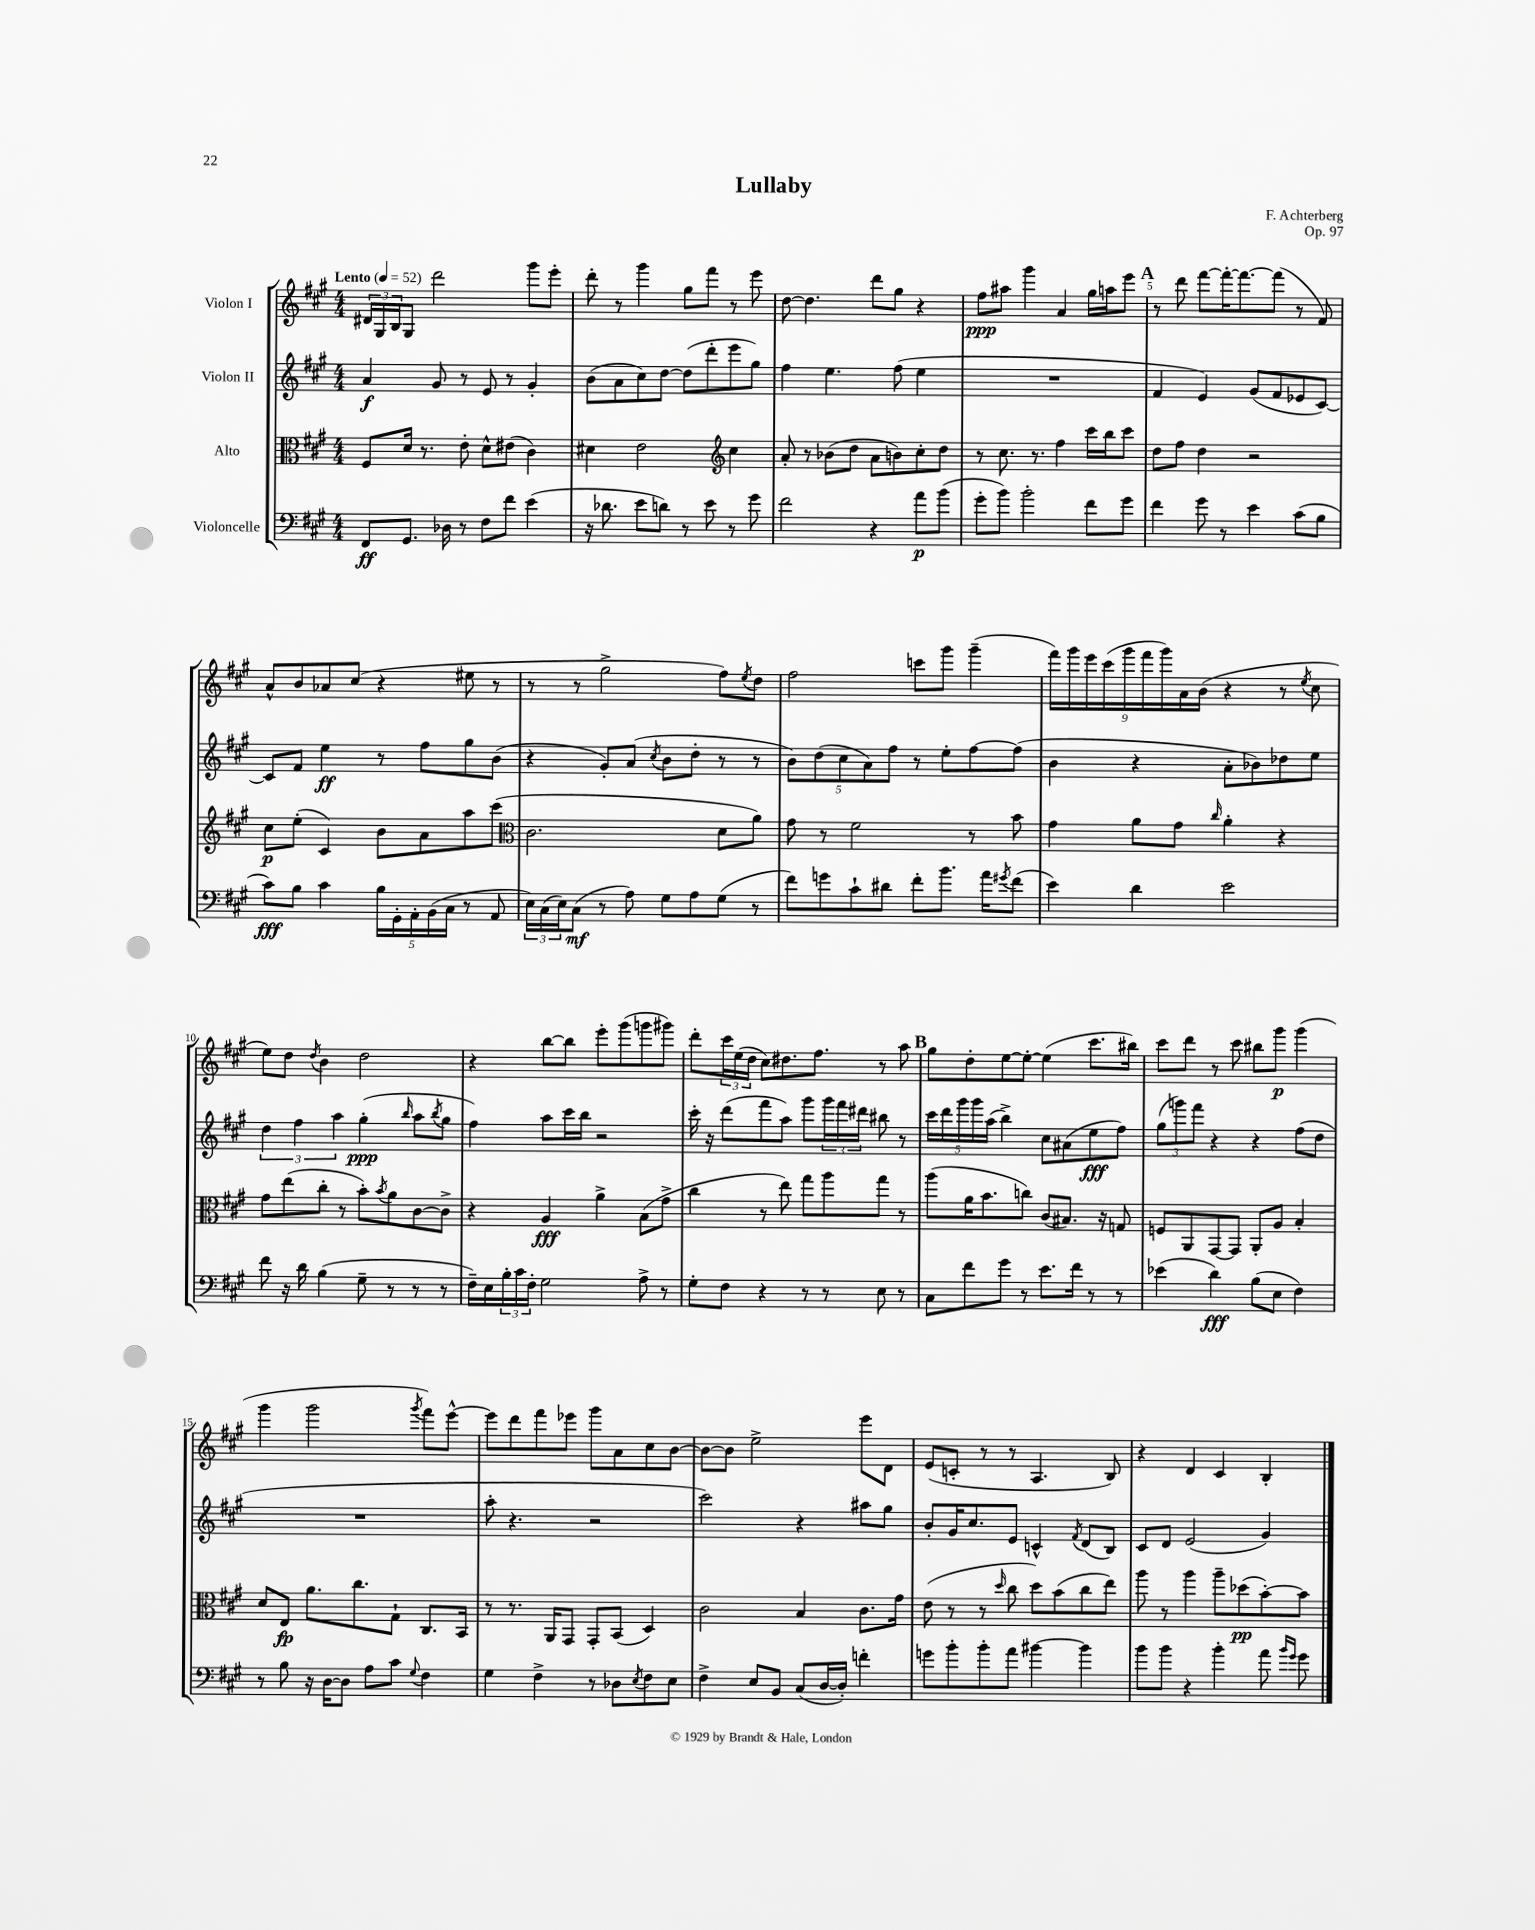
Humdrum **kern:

**kern	**dynam	**kern	**dynam	**kern	**dynam	**kern	**dynam
*part4	*part4	*part3	*part3	*part2	*part2	*part1	*part1
*staff4	*staff4	*staff3	*staff3	*staff2	*staff2	*staff1	*staff1
*I"Violoncelle	*	*I"Alto	*	*I"Violon II	*	*I"Violon I	*
*clefF4	*	*clefC3	*	*clefG2	*	*clefG2	*
*k[f#c#g#]	*	*k[f#c#g#]	*	*k[f#c#g#]	*	*k[f#c#g#]	*
*M4/4	*	*M4/4	*	*M4/4	*	*M4/4	*
*MM52	*	*MM52	*	*MM52	*	*MM52	*
=1	=1	=1	=1	=1	=1	=1	=1
!	!	!	!	!	!	!LO:TX:a:B:t=Lento	!
8FF#/L	ff	8F#/L	.	4a/	f	24d#X/LL	.
.	.	.	.	.	.	24G#/	.
.	.	.	.	.	.	24B/J	.
8.GG#/J	.	16d/Jk	.	.	.	8G#/J	.
.	.	8.r	.	.	.	.	.
.	.	.	.	8g#/	.	2ddd\	.
16D-X\	.	.	.	.	.	.	.
8r	.	8e'\	.	8r	.	.	.
8F#\L	.	8d^^\L	.	8e/	.	.	.
8f#\J	.	(8e#X\J	.	8r	.	.	.
(4e\	.	4c#\)	.	4g#'/	.	8ggg#\L	.
.	.	.	.	.	.	8eee'\J	.
=2	=2	=2	=2	=2	=2	=2	=2
16r	.	4d#X\	.	(8b\L	.	8ddd'\	.
8.d-X\	.	.	.	.	.	.	.
.	.	.	.	8a\	.	8r	.
8e\L	.	2e\	.	8cc#\)	.	4ggg#\	.
8dn\J)	.	.	.	[8dd\J	.	.	.
8r	.	.	.	(8dd\L]	.	8gg#\L	.
8e\	.	.	.	8ddd'\	.	8fff#\J	.
*	*	*clefG2	*	*	*	*	*
8r	.	4cc#\	.	8eee\	.	8r	.
8g#\	.	.	.	8gg#\J)	.	8eee\	.
=3	=3	=3	=3	=3	=3	=3	=3
2f#\	.	8a'/	.	4ff#\	.	[8dd\	.
.	.	8r	.	.	.	4.dd\]	.
.	.	(8b-X\L	.	4.ee\	.	.	.
.	.	8dd\J	.	.	.	.	.
4r	.	8a\L	.	.	.	8ddd\L	.
.	.	8bn\)	.	(8ff#\	.	8gg#\J	.
8a\L	p	8cc#'\	.	4ee\	.	4r	.
(8b\J	.	8dd\J	.	.	.	.	.
=4	=4	=4	=4	=4	=4	=4	=4
8g#'\L	.	8r	.	1r	.	8ff#\L	ppp
8b\J)	.	8.cc#\	.	.	.	8aa#X\J	.
2b'\	.	.	.	.	.	4ggg#\	.
.	.	8.r	.	.	.	.	.
.	.	4ff#\	.	.	.	4a/	.
8f#\L	.	16ccc#\LL	.	.	.	16gg#\LL	.
.	.	16bb\J	.	.	.	16aan\J	.
8g#\J	.	8ccc#\J	.	.	.	8eee\J	.
!!LO:REH:place=s1:t=A
=5	=5	=5	=5	=5	=5	=5	=5
4f#\	.	8dd\L	.	4f#/	.	8r	.
.	.	8ff#\J	.	.	.	8ddd\	.
8g#\	.	4dd\	.	4e/)	.	[8fff#\L	.
8r	.	.	.	.	.	16fff#'\K_	.
.	.	.	.	.	.	8.fff#\_	.
4e\	.	2r	.	(8g#/L	.	.	.
.	.	.	.	8f#/	.	(8fff#\J]	.
(8c#\L	.	.	.	8e-X/	.	8r	.
8B\J	.	.	.	[8c#/J)	.	8f#/)	.
!!LO:LB:g=z
=6	=6	=6	=6	=6	=6	=6	=6
8c#\L)	fff	8cc#\L	p	8c#/L]	.	8a^^/L	.
8B\J	.	(8ee'\J	.	8f#/J	.	8b/	.
4c#\	.	4c#/)	.	4ee\	ff	8a-X/	.
.	.	.	.	.	.	(8cc#/J	.
20B\LL	.	8b\L	.	8r	.	4r	.
20GG#'\	.	.	.	.	.	.	.
20AA'\	.	.	.	.	.	.	.
.	.	8a\	.	8ff#\L	.	.	.
(20BB\	.	.	.	.	.	.	.
20C#\JJ	.	.	.	.	.	.	.
8r	.	8aa\	.	8gg#\	.	8ee#X\	.
8AA/	.	(8ccc#\J	.	(8b\J	.	8r	.
=7	=7	=7	=7	=7	=7	=7	=7
*	*	*clefC3	*	*	*	*	*
24E\LL)	.	2.c#\	.	4r	.	8r	.
(24C#\	.	.	.	.	.	.	.
24E\J)	.	.	.	.	.	.	.
(8C#\J	mf	.	.	.	.	8r	.
8r	.	.	.	8g#'/L)	.	2gg#^\	.
8A\)	.	.	.	(8a/J	.	.	.
.	.	.	.	8qcc#/	.	.	.
8G#\L	.	.	.	8b\L	.	.	.
8A\	.	.	.	8dd'\J	.	.	.
(8G#\J	.	8d\L	.	8r	.	8ff#\L)	.
.	.	.	.	.	.	8qee/	.
8r	.	8a\J)	.	8r	.	8dd\J	.
=8	=8	=8	=8	=8	=8	=8	=8
8f#\L)	.	8g#\	.	10b\L)	.	2ff#\	.
.	.	.	.	(10dd\	.	.	.
8gn\	.	8r	.	.	.	.	.
.	.	.	.	10cc#\	.	.	.
8c#`\	.	2f#\	.	.	.	.	.
.	.	.	.	10a\)	.	.	.
8d#X\J	.	.	.	.	.	.	.
.	.	.	.	10ff#\J	.	.	.
8f#'\L	.	.	.	8r	.	8cccn\L	.
8.b\J	.	.	.	8ee'\L	.	8ggg#\J	.
.	.	8r	.	[8ff#\	.	(4ggg#~\	.
16a\KL	.	.	.	.	.	.	.
8qg#X/	.	.	.	.	.	.	.
(8f#\J	.	8b\	.	(8ff#\J]	.	.	.
=9	=9	=9	=9	=9	=9	=9	=9
4e\)	.	4g#\	.	4b\	.	18fff#\LL)	.
.	.	.	.	.	.	18ggg#\	.
.	.	.	.	.	.	18eee\	.
.	.	.	.	.	.	(18ccc#\	.
.	.	.	.	.	.	18ggg#\	.
4d\	.	8a\L	.	4r	.	.	.
.	.	.	.	.	.	18fff#\	.
.	.	.	.	.	.	18ggg#\)	.
.	.	8g#\J	.	.	.	.	.
.	.	.	.	.	.	18a\	.
.	.	.	.	.	.	(18b\JJ	.
.	.	16qqcc#/	.	.	.	.	.
2e\	.	4a'\	.	8a'\L	.	4r	.
.	.	.	.	8b-X\)	.	.	.
.	.	4r	.	8dd-X\	.	8r	.
.	.	.	.	.	.	8qee/	.
.	.	.	.	8ee\J	.	8cc#\	.
!!LO:LB:g=z
=10	=10	=10	=10	=10	=10	=10	=10
8f#\	.	8g#\L	.	6dd\	.	8ee\L)	.
16r	.	(8ee\	.	.	.	8dd\J	.
.	.	.	.	6ff#\	.	.	.
16d\	.	.	.	.	.	.	.
.	.	.	.	.	.	8qdd/	.
(4B\	.	8cc#'\J	.	.	.	4b\	.
.	.	.	.	6aa\	.	.	.
.	.	8r	.	.	.	.	.
8G#~\	.	8b'\L)	.	(4gg#'\	ppp	2dd\	.
.	.	8qb/	.	.	.	.	.
8r	.	8a\	.	.	.	.	.
.	.	.	.	16qqbb/	.	.	.
8r	.	[8c#\	.	8aa\L	.	.	.
.	.	.	.	8qbb/	.	.	.
8r	.	8c#^\J]	.	8gg#\J	.	.	.
=11	=11	=11	=11	=11	=11	=11	=11
16F#~\LL)	.	4r	.	4ff#\)	.	4r	.
16E\	.	.	.	.	.	.	.
24B'\	.	.	.	.	.	.	.
24c#\	.	.	.	.	.	.	.
24F#'\JJ	.	.	.	.	.	.	.
2G#\	.	4A/	fff	8aa\L	.	[8bb\L	.
.	.	.	.	16ccc#\L	.	8bb\J]	.
.	.	.	.	16bb\JJ	.	.	.
.	.	4a^\	.	2r	.	8eee'\L	.
.	.	.	.	.	.	(8ggg#\	.
8A^\	.	(8B\L	.	.	.	8gggn\	.
8r	.	8g#^\J	.	.	.	8ggg#X\J)	.
=12	=12	=12	=12	=12	=12	=12	=12
8G#'\L	.	4cc#\	.	16ccc#'\	.	8ddd'\L	.
.	.	.	.	16r	.	.	.
8F#\J	.	.	.	(8ddd\L	.	24ccc#\L	.
.	.	.	.	.	.	(24ee\	.
.	.	.	.	.	.	24dd\JJ	.
4r	.	8r	.	8fff#\	.	8cc#\L)	.
.	.	8ee\)	.	8aa\J)	.	8.dd#X\	.
8r	.	8gg#\L	.	8ggg#\L	.	.	.
.	.	.	.	.	.	8.ff#\J	.
8r	.	8aa\	.	24ggg#\L	.	.	.
.	.	.	.	24fff#\	.	.	.
.	.	.	.	24ddd#X\JJ	.	.	.
8E\	.	8gg#\J	.	8bb#X\	.	8r	.
8r	.	8r	.	8r	.	8aa\	.
!!LO:REH:place=s1:t=B
=13	=13	=13	=13	=13	=13	=13	=13
8C#\L	.	(8aa\L	.	20ccc#\LL	.	8gg#\L	.
.	.	.	.	20ddd\	.	.	.
.	.	.	.	20ggg#\	.	.	.
8f#\	.	16a\K	.	.	.	8dd'\	.
.	.	.	.	20ggg#\	.	.	.
.	.	8.b\	.	.	.	.	.
.	.	.	.	(20aa\JJ	.	.	.
8g#\J	.	.	.	4bb^\)	.	[8ee\	.
8r	.	8ccn\J)	.	.	.	8ee'\J_	.
8.e\L	.	(8c#/L	.	8cc#\L	.	(4ee\]	.
.	.	8.B#X/J)	.	(8a#X\	.	.	.
16f#\Jk	.	.	.	.	.	.	.
8r	.	.	.	8ee\	fff	8.ccc#\L	.
.	.	16r	.	.	.	.	.
8r	.	8Gn/	.	8ff#\J)	.	.	.
.	.	.	.	.	.	16bb#X\Jk)	.
=14	=14	=14	=14	=14	=14	=14	=14
(4e-X\	.	8Fn/L	.	(12gg#\L	.	8ccc#\L	.
.	.	.	.	12gggn\)	.	.	.
.	.	8AA/	.	.	.	8ddd\J	.
.	.	.	.	12fff#\J	.	.	.
4d\)	fff	[8GG#/	.	4r	.	8r	.
.	.	8GG#/J]	.	.	.	8ccc#\	.
(8B\L	.	8AA'/L	.	4r	.	8bb#X\L	.
8E\J	.	8A/J	.	.	.	8ggg#\J	p
4F#\)	.	4B'/	.	(8ff#\L	.	(4ggg#\	.
.	.	.	.	8dd\J	.	.	.
!!LO:LB:g=z
=15	=15	=15	=15	=15	=15	=15	=15
8r	.	8d/L	.	1r	.	4ggg#\	.
8B\	.	8E/J	fp	.	.	.	.
16r	.	8.a\L	.	.	.	2ggg#\	.
[16D\KL	.	.	.	.	.	.	.
8D\J]	.	.	.	.	.	.	.
.	.	8.cc#\	.	.	.	.	.
8A\L	.	.	.	.	.	.	.
8c#\J	.	8G#`\J	.	.	.	.	.
8qqG#/	.	.	.	.	.	8qggg#/	.
4F#\	.	8.C#/L	.	.	.	8fff#\L)	.
.	.	.	.	.	.	[8eee^^\J	.
.	.	16BB/Jk	.	.	.	.	.
=16	=16	=16	=16	=16	=16	=16	=16
4G#\	.	8r	.	8aa'\	.	8eee\L]	.
.	.	8.r	.	4.r	.	8ddd\	.
4F#^\	.	.	.	.	.	8fff#\	.
.	.	16AA/KL	.	.	.	.	.
.	.	8GG#/J	.	.	.	8eee-X\J	.
8r	.	8GG#'/L	.	2r	.	8ggg#\L	.
8D-X\L	.	(8BB/J	.	.	.	8a\	.
8qE/	.	.	.	.	.	.	.
8F#\	.	4D/)	.	.	.	8cc#\	.
8E\J	.	.	.	.	.	[8b\J	.
=17	=17	=17	=17	=17	=17	=17	=17
4F#^\	.	2c#\	.	2ccc#\)	.	8b\L_	.
.	.	.	.	.	.	8b\J]	.
8E/L	.	.	.	.	.	2ee^\	.
8BB/J	.	.	.	.	.	.	.
(8C#/L	.	4B/	.	4r	.	.	.
[16D/L	.	.	.	.	.	.	.
16D'/JJ])	.	.	.	.	.	.	.
4fn'\	.	8.c#\L	.	8aa#X\L	.	8eee\L	.
.	.	.	.	8gg#\J	.	8d\J	.
.	.	16g#\Jk	.	.	.	.	.
=18	=18	=18	=18	=18	=18	=18	=18
8gn\L	.	(8e\	.	8b'/L	.	(8e/L	.
8b'\	.	8r	.	16g#/K	.	8cn'/J	.
.	.	.	.	8.cc#/	.	.	.
8b'\	.	8r	.	.	.	8r	.
.	.	16qqdd/	.	.	.	.	.
8a\J	.	8cc#\	.	8e/J	.	8r	.
[4b#X\	.	8dd\L)	.	4cn^^/	.	4.A/	.
.	.	(8b\	.	.	.	.	.
.	.	.	.	8qf#/	.	.	.
4b#\]	.	8cc#\	.	(8d/L	.	.	.
.	.	8ee\J)	.	8B/J)	.	8B/)	.
=19	=19	=19	=19	=19	=19	=19	=19
8b\L	.	8aa\	.	8c#/L	.	4r	.
8b\J	.	8r	.	8d/J	.	.	.
4r	.	4aa\	.	(2e/	.	4d/	.
4b'\	.	8aa~\L	.	.	.	4c#/	.
.	.	(8dd-X\	pp	.	.	.	.
8a\	.	[8b'\)	.	4g#/)	.	4B'/	.
16qqb/LL	.	.	.	.	.	.	.
16qqg#/JJ	.	.	.	.	.	.	.
8g#\	.	8b\J]	.	.	.	.	.
==	==	==	==	==	==	==	==
*-	*-	*-	*-	*-	*-	*-	*-
